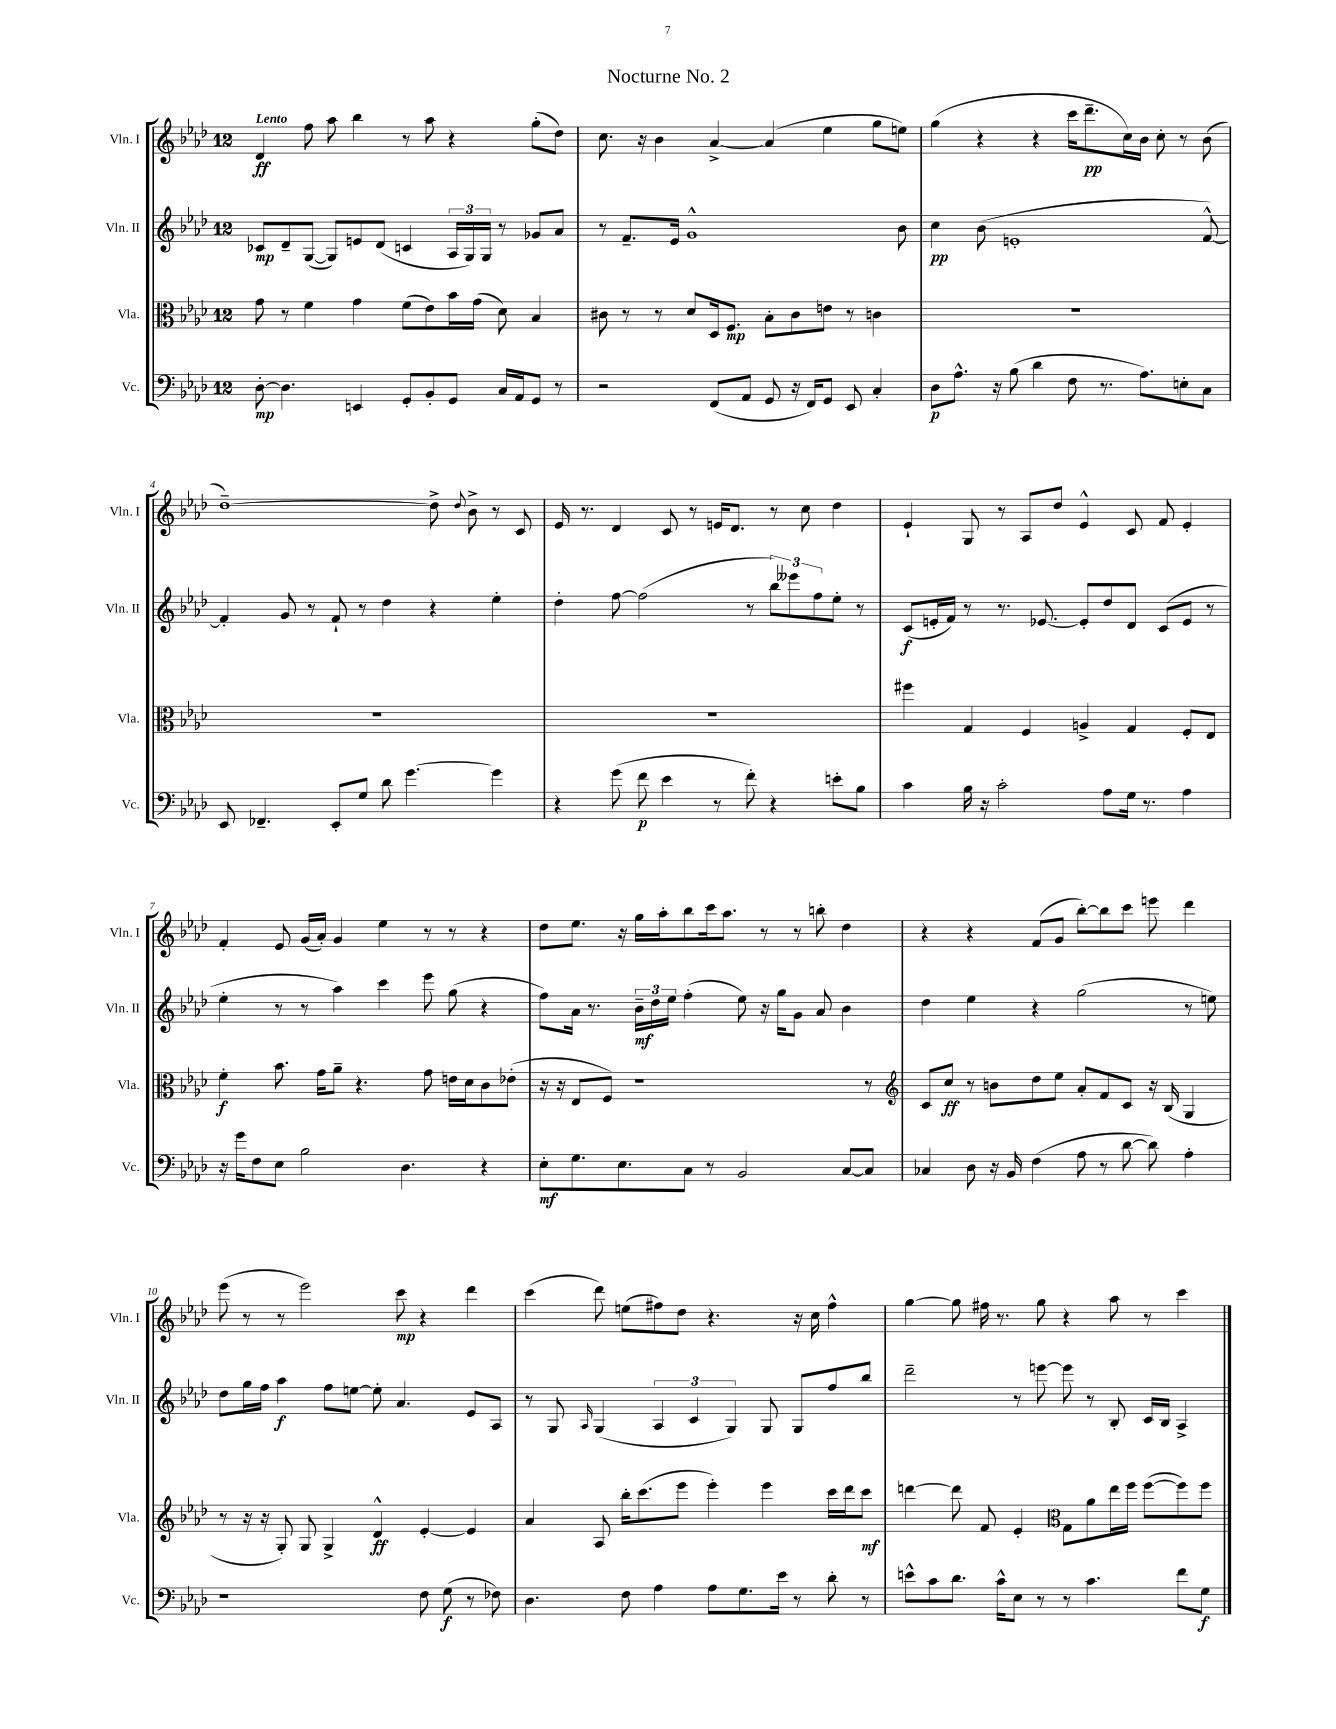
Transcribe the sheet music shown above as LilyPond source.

\header { title = "Nocturne No. 2" }
<<
\new StaffGroup <<
\new Staff = "s0" \with { instrumentName = "Vln. I" shortInstrumentName = "Vln. I" } {
    \clef treble \key aes \major \once \override Staff.TimeSignature.style = #'single-digit \time 12/8 \tempo "Lento"
    des'4\ff f''8 aes''8 bes''4 r8 aes''8 r4 g''8-.( des''8) |
    c''8. r16 bes'4 aes'4~-> aes'4( ees''4 g''8 e''8) |
    g''4( r4 r4 c'''16 des'''8.--\pp c''16) bes'16 c''8-. r8 bes'8( |
    des''1~--) des''8-> \appoggiatura { des''8 } bes'8-> r8 c'8 |
    ees'16 r8. des'4 c'8 r8 e'16 des'8. r8 c''8 des''4 |
    ees'4-! g8 r8 aes8 des''8 ees'4-^ c'8 f'8 ees'4-. |
    f'4-. ees'8 g'16( aes'16-.) g'4 ees''4 r8 r8 r4 |
    des''8 ees''8. r16 g''16 aes''16-. bes''8 c'''16 aes''8. r8 r8 b''8-. des''4 |
    r4 r4 f'8( g'8 bes''8~-.) bes''8 c'''8 e'''8 des'''4 |
    ees'''8( r8 r8 ees'''2) c'''8\mp r4 des'''4 |
    c'''4( des'''8) e''8( fis''8) des''8 r4. r16 c''16 fis''4-^ |
    g''4~ g''8 fis''16 r8. g''8 r4 aes''8 r8 c'''4 \bar "|." |
}
\new Staff = "s1" \with { instrumentName = "Vln. II" shortInstrumentName = "Vln. II" } {
    \clef treble \key aes \major \once \override Staff.TimeSignature.style = #'single-digit \time 12/8
    ces'8\mp des'8-- g8~( g8) e'8 des'8( c'4 \tuplet 3/2 { aes16 g16) g16 } r8 ges'8 aes'8 |
    r8 f'8.-- ees'16 g'1-^ bes'8 |
    c''4\pp bes'8( e'1-. f'8~-^) |
    f'4-. g'8 r8 f'8-! r8 des''4 r4 ees''4-. |
    des''4-. f''8~ f''2( r8 \tuplet 3/2 { bes''8) eeses'''8 f''8 } ees''8-. r8 |
    c'8\f( e'16-. f'16) r8 r8. ees'8.~ ees'8-. des''8 des'8 c'8( ees'8 r8 |
    ees''4-. r8 r8 aes''4) c'''4 ees'''8 g''8( r4 |
    f''8) aes'16 r8. \tuplet 3/2 { bes'16--\mf des''16 ees''16 } f''4-.( ees''8) r16 g''16 g'8 aes'8 bes'4 |
    des''4 ees''4 r4 g''2( r8 e''8) |
    des''8 g''16 f''16 aes''4\f f''8 e''8~ e''8-. aes'4. ees'8 aes8 |
    r8 g8 \grace { aes16 } g4( \tuplet 3/2 { aes4 c'4 g4) } g8 g8 f''8 bes''8 |
    des'''2-- r8 e'''8~ e'''8 r8 bes8-. c'16 bes16 aes4-> \bar "|." |
}
\new Staff = "s2" \with { instrumentName = "Vla." shortInstrumentName = "Vla." } {
    \clef alto \key aes \major \once \override Staff.TimeSignature.style = #'single-digit \time 12/8
    g'8 r8 f'4 g'4 f'8( ees'8) bes'16 g'16( des'8) bes4 |
    cis'8 r8 r8 des'8 des16 f8.\mp bes8-. cis'8 e'8 r8 c'4 |
    R1. |
    R1. |
    R1. |
    fis''4 g4 f4 a4-> g4 f8-. ees8 |
    f'4-.\f bes'8. g'16 aes'8-- r4. g'8 e'16 des'16 c'8 ees'8-.( |
    r16 r16 ees8 f8) r1 r8 |
    \clef treble c'8 c''8\ff r8 b'8 des''8 ees''8 aes'8-. f'8 c'8 r16 bes16( g4 |
    r8 r16 r16 g8-.) g8 g4-> des'4-^\ff ees'4~-. ees'4 |
    aes'4 aes8 bes''16-. c'''8.( ees'''8 ees'''4-.) ees'''4 c'''16 des'''16 c'''8\mf |
    d'''4~ d'''8 f'8 ees'4-. \clef alto g8 aes'8 ees''16 f''16 f''8~( f''8) f''8 \bar "|." |
}
\new Staff = "s3" \with { instrumentName = "Vc." shortInstrumentName = "Vc." } {
    \clef bass \key aes \major \once \override Staff.TimeSignature.style = #'single-digit \time 12/8
    des8~-.\mp des4. e,4 g,8-. bes,8-. g,8 c16 aes,16 g,8 r8 |
    r2 f,8( aes,8 g,8 r16 f,16) g,8 ees,8 c4-. |
    des8\p aes8.-^ r16 bes8( des'4 f8 r8. aes8.) e8-. c8 |
    ees,8 fes,4.-- ees,8-. g8 des'8 g'4.~ g'4 |
    r4 g'8( f'8\p ees'4 r8 f'8-.) r4 e'8-. bes8 |
    c'4 bes16 r16 c'2-. aes8 g16 r8. aes4 |
    r16 g'16 f8 ees8 bes2 des4. r4 |
    ees8-.\mf g8. ees8. c8 r8 bes,2 c8~ c8 |
    ces4 des8 r16 bes,16 f4( aes8 r8 des'8~ des'8) aes4-. |
    r1 f8 g8\f( r8 fes8) |
    des4. f8 aes4 aes8 g8. ees'16 r8 des'8-. r8 |
    e'8-^ c'8 des'8. c'16-^ ees8 r8 r8 c'4. f'8 g8\f \bar "|." |
}
>>
>>
